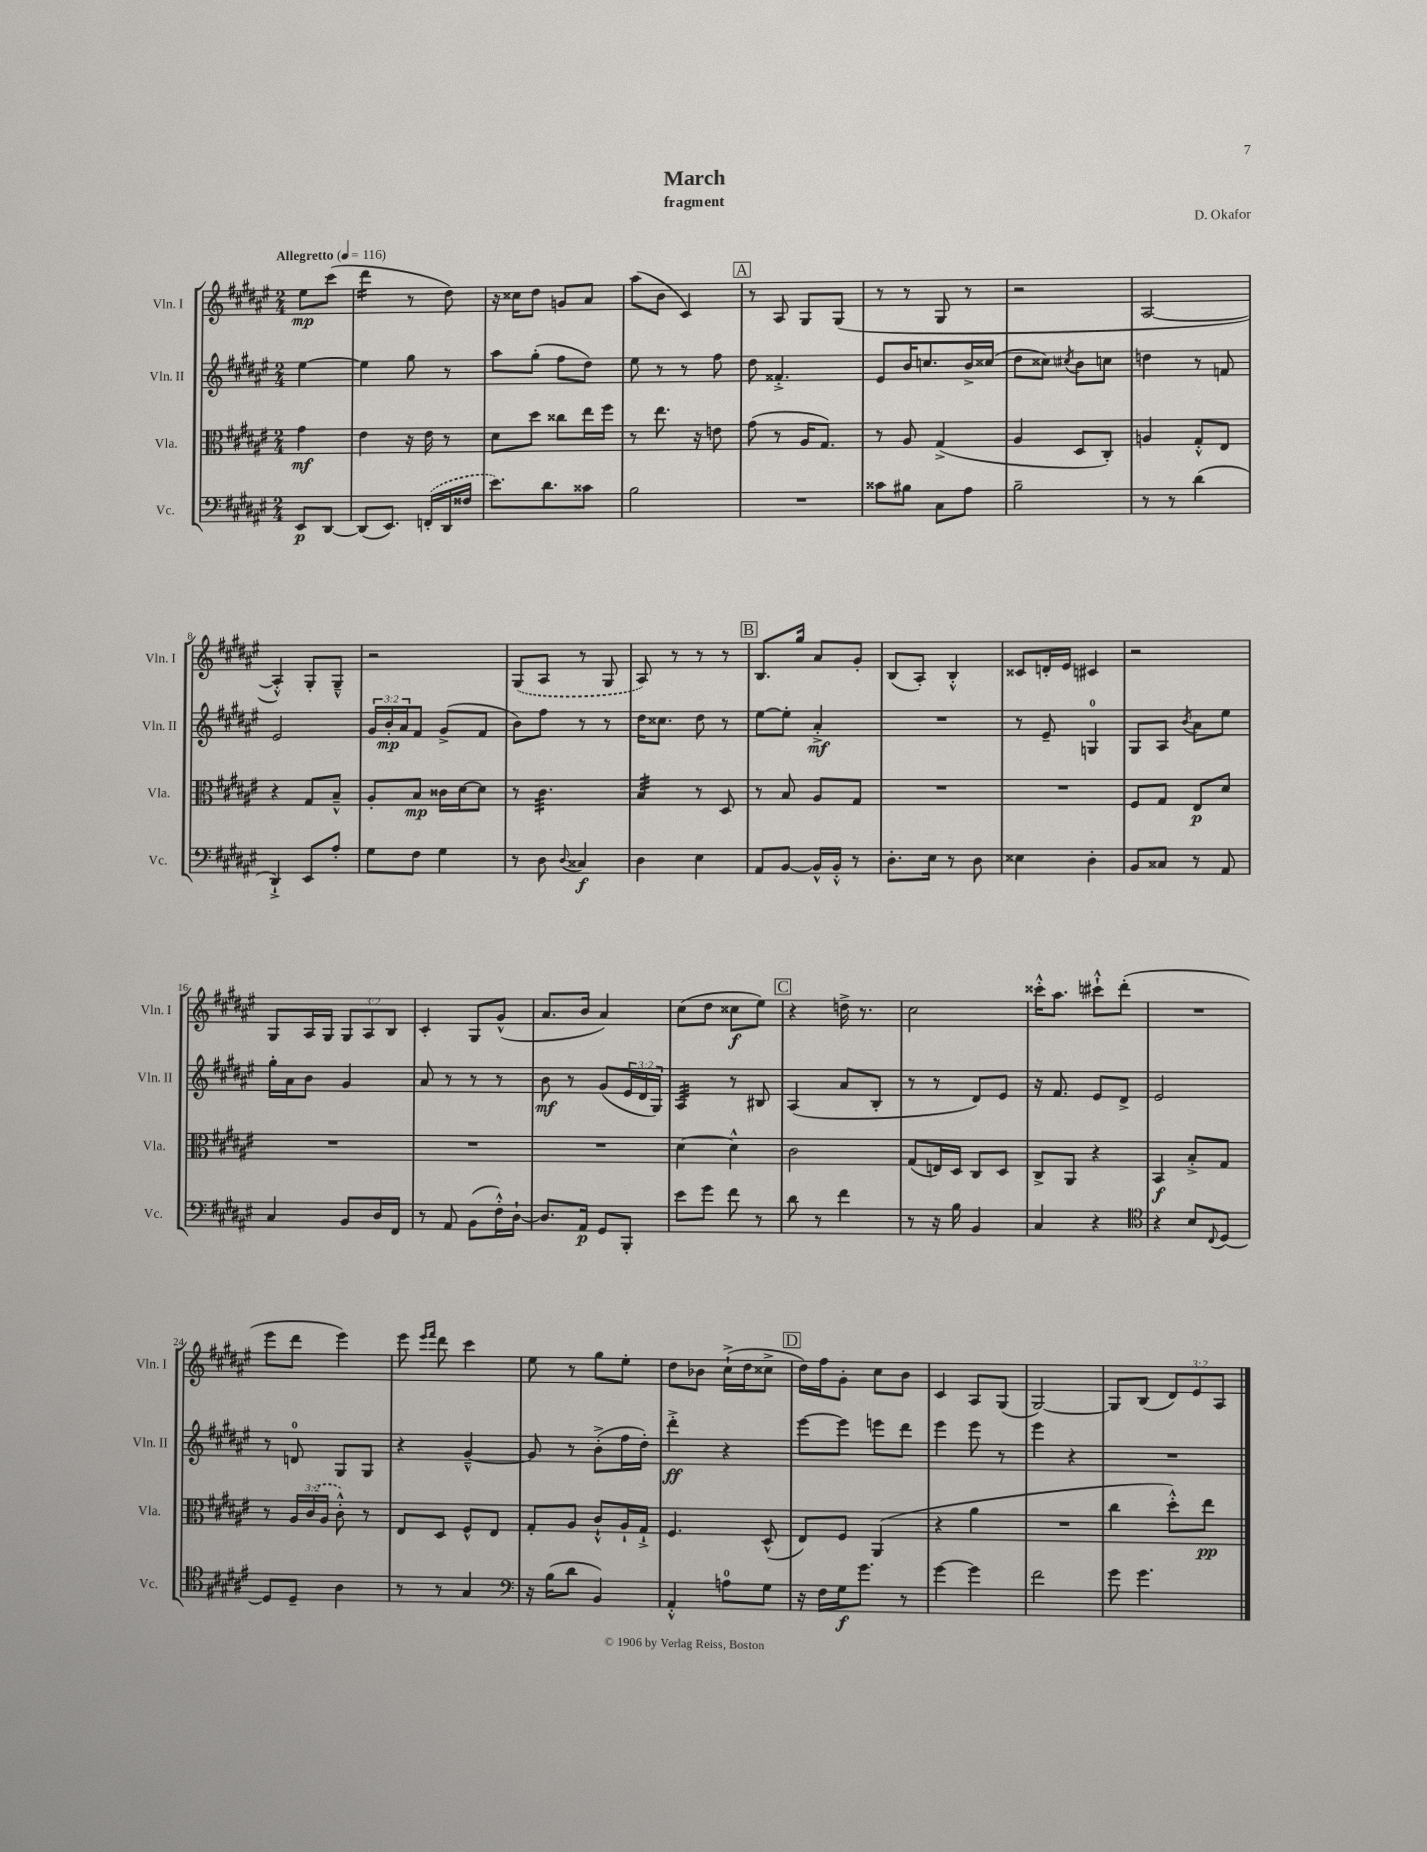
\header { title = "March" composer = "D. Okafor" subtitle = "fragment" }
<<
\new StaffGroup <<
\new Staff = "s0" \with { instrumentName = "Vln. I" shortInstrumentName = "Vln. I" } {
    \clef treble \key fis \major \numericTimeSignature \time 2/4 \override Staff.TupletNumber.text = #tuplet-number::calc-fraction-text \partial 4 \tempo "Allegretto" 4 = 116
    eis''8\mp cis'''8( |
    dis'''4:16 r8 dis''8) |
    r16 cisis''16 dis''8 g'8 ais'8 |
    ais''8( b'8 cis'4) |
    \mark \markup { \box "A" } r8 ais8 gis8 gis8( |
    r8 r8 gis8 r8 |
    r2 |
    ais2~ |
    ais4-.-^) gis8-. gis8---^ |
    r2 |
    \once \slurDashed gis8( ais8 r8 gis8 |
    ais8) r8 r8 r8 |
    \mark \markup { \box "B" } b8. gis''16 ais'8 gis'8-. |
    b8( ais8-.) b4-.-^ |
    cisis'8 d'16-. eis'16 cis'4 |
    r2 |
    gis8 ais16 gis16 \tuplet 3/2 { gis8 ais8 b8 } |
    cis'4-. gis8 gis'8-^( |
    ais'8. b'16 ais'4) |
    cis''8( dis''8 cisis''8\f eis''8) |
    \mark \markup { \box "C" } r4 d''16-> r8. |
    cis''2 |
    cisis'''16-.-^ ais''8. cis'''8-!-^ dis'''8-.( |
    R2 |
    eis'''8 dis'''8 eis'''4) |
    eis'''8 \grace { eis'''16 fis'''16 } dis'''8 cis'''4 |
    eis''8 r8 gis''8 eis''8-. |
    dis''8 bes'8 cis''16-!->( dis''16 cisis''8-> |
    \mark \markup { \box "D" } dis''16) fis''16 gis'8-. cis''8 b'8 |
    cis'4 ais8 gis8( |
    gis2~) |
    gis8 b8( \tuplet 3/2 { dis'8) eis'8 ais8 } \bar "|." |
}
\new Staff = "s1" \with { instrumentName = "Vln. II" shortInstrumentName = "Vln. II" } {
    \clef treble \key fis \major \numericTimeSignature \time 2/4 \override Staff.TupletNumber.text = #tuplet-number::calc-fraction-text \partial 4
    eis''4~ |
    eis''4 gis''8 r8 |
    ais''8 gis''8-.( fis''8 dis''8) |
    eis''8 r8 r8 fis''8 |
    \mark \markup { \box "A" } dis''8 fisis'4.-.-> |
    eis'8 b'16 c''8. b'16-> cisis''16( |
    dis''8 cisis''8) \acciaccatura { cis''8 } b'8 c''8 |
    d''4 r8 f'8 |
    eis'2 |
    \tuplet 3/2 { gis'16 b'16-.\mp ais'16 } fis'8 gis'8->( fis'8 |
    b'8) fis''8 r8 r8 |
    dis''16 cisis''8. dis''8 r8 |
    \mark \markup { \box "B" } eis''8~ eis''8-. ais'4-.->\mf |
    R2 |
    r8 eis'8-- g4-0 |
    gis8 ais8 \acciaccatura { b'8 } ais'8 eis''8 |
    gis''16-. ais'16 b'8 gis'4 |
    ais'8 r8 r8 r8 |
    b'8\mf r8 gis'8( \tuplet 3/2 { eis'16 dis'16 gis16) } |
    ais4:32 r8 bis8 |
    \mark \markup { \box "C" } ais4( ais'8 b8-. |
    r8 r8 dis'8) eis'8 |
    r16 fis'8. eis'8 dis'8-> |
    eis'2 |
    r8 d'8-0 gis8 gis8 |
    r4 gis'4~---^ |
    gis'8 r8 b'8-.->( fis''16 dis''16-.) |
    dis'''4-.->\ff r4 |
    \mark \markup { \box "D" } eis'''8~ eis'''8 e'''8 dis'''8 |
    eis'''4 eis'''8 r8 |
    eis'''4 r4 |
    R2 \bar "|." |
}
\new Staff = "s2" \with { instrumentName = "Vla." shortInstrumentName = "Vla." } {
    \clef alto \key fis \major \numericTimeSignature \time 2/4 \override Staff.TupletNumber.text = #tuplet-number::calc-fraction-text \partial 4
    gis'4\mf |
    eis'4 r16 eis'16 r8 |
    dis'8 dis''8 cisis''8 eis''16 fis''16 |
    r8 eis''8. r16 e'8 |
    \mark \markup { \box "A" } gis'8( r8 ais16 gis8.) |
    r8 ais8 gis4->( |
    ais4 dis8 cis8-.) |
    a4 gis8-.-^ eis8 |
    r4 gis8 b8---^ |
    ais8-. b8\mp cisis'16 dis'16~ dis'8 |
    r8 cis'4.:32 |
    b4:32 r8 dis8 |
    \mark \markup { \box "B" } r8 b8 ais8 gis8 |
    R2 |
    R2 |
    fis8 gis8 eis8\p dis'8 |
    R2 |
    R2 |
    R2 |
    dis'4~ dis'4-^ |
    \mark \markup { \box "C" } cis'2 |
    gis8( e16) dis16 cis8 dis8 |
    cis8-> ais,8 r4 |
    b,4\f b8-.-> gis8 |
    r8 \tuplet 3/2 { ais16 \once \slurDashed cis'16( ais16 } cis'8-.-^) r8 |
    eis8 dis8 fis8-^ eis8 |
    gis8-. ais8 cis'8-!-^ ais16-! gis16-!-> |
    fis4. dis8-^( |
    \mark \markup { \box "D" } eis8) fis8 ais,4( |
    r4 ais'4 |
    R2 |
    cis''4 dis''8-.-^) eis''8\pp \bar "|." |
}
\new Staff = "s3" \with { instrumentName = "Vc." shortInstrumentName = "Vc." } {
    \clef bass \key fis \major \numericTimeSignature \time 2/4 \partial 4
    eis,8\p dis,8~ |
    dis,8( eis,8.) \once \slurDashed f,16-.( dis,16 fisis16 |
    eis'8.) dis'8. cisis'8 |
    b2 |
    \mark \markup { \box "A" } R2 |
    cisis'8 bis8 cis8 ais8 |
    b2-- |
    r8 r8 dis'4( |
    dis,4-!->) eis,8 ais8-. |
    gis8 fis8 gis4 |
    r8 dis8 \appoggiatura { dis8 } cisis4\f |
    dis4 eis4 |
    \mark \markup { \box "B" } ais,8 b,8~ b,16-^ b,16-.-^ r8 |
    dis8.-. eis16 r8 dis8 |
    eisis4 dis4-. |
    b,8 cisis8 r8 ais,8 |
    cis4 b,8 dis16 fis,16 |
    r8 ais,8 b,8( fis16-.-^) dis16~-! |
    dis8. ais,16\p gis,8 b,,8-. |
    eis'8 gis'8 fis'8 r8 |
    \mark \markup { \box "C" } dis'8 r8 fis'4 |
    r8 r16 b16 b,4 |
    cis4 r4 |
    \clef tenor r4 b8 \appoggiatura { cis8 } dis8~ |
    dis8 dis8-- ais4 |
    r8 r8 gis4 |
    \clef bass r16 b16( dis'8 b,4) |
    ais,4-.-^ a8-0 gis8 |
    \mark \markup { \box "D" } r16 fis16 gis16\f gis'8. r8 |
    gis'4~ gis'4 |
    fis'2 |
    gis'8 gis'4. \bar "|." |
}
>>
>>
